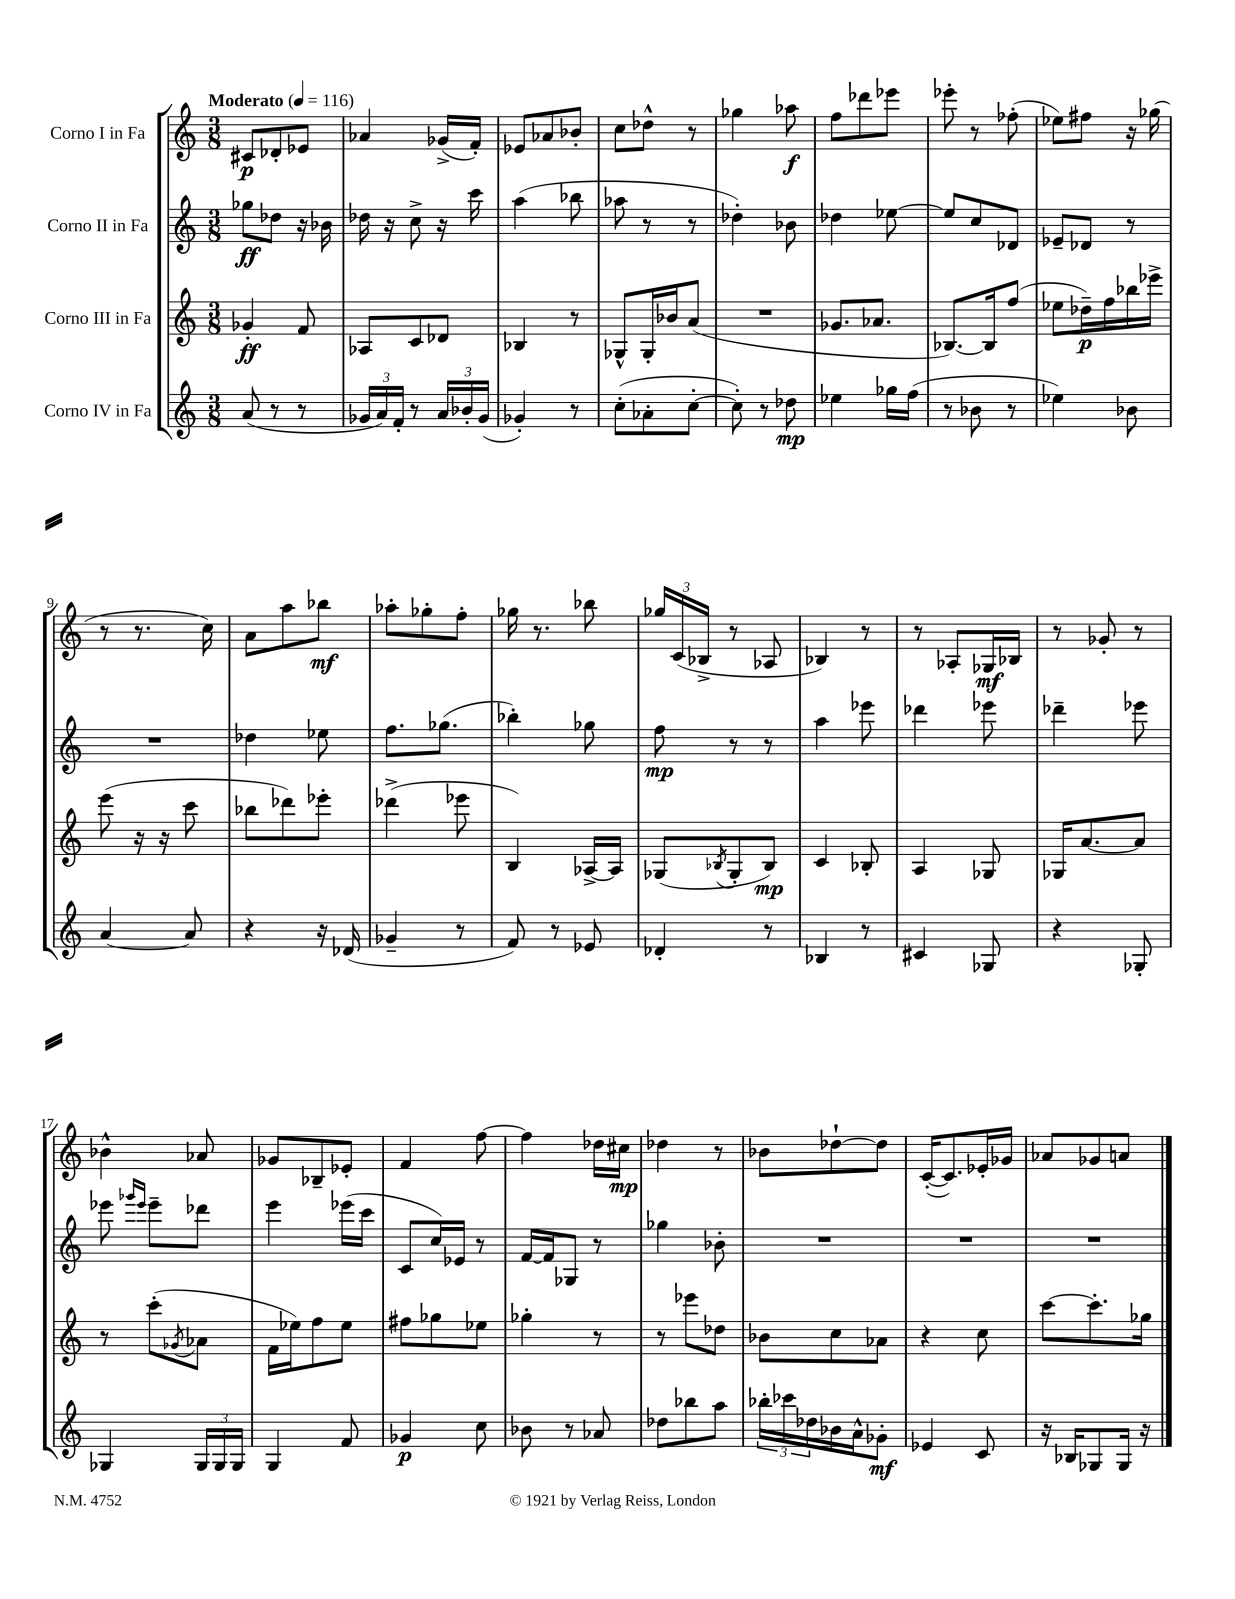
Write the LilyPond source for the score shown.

<<
\new StaffGroup <<
\new Staff = "s0" \with { instrumentName = "Corno I in Fa" } {
    \clef treble \key c \major \numericTimeSignature \time 3/8 \tempo "Moderato" 4 = 116
    cis'8\p des'8-. ees'8 |
    aes'4 ges'16->( f'16-.) |
    ees'8 aes'8 bes'8-. |
    c''8 des''8-^ r8 |
    ges''4 aes''8\f |
    f''8 des'''8 ees'''8 |
    ees'''8-. r8 fes''8-.( |
    ees''8) fis''8 r16 ges''16( |
    r8 r8. c''16) |
    a'8 a''8 bes''8\mf |
    aes''8-. ges''8-. f''8-. |
    ges''16 r8. bes''8 |
    \tuplet 3/2 { ges''16 c'16( bes16-> } r8 aes8 |
    bes4) r8 |
    r8 aes8-. ges16\mf bes16 |
    r8 ges'8-. r8 |
    bes'4-^ aes'8 |
    ges'8 bes8-- ees'8-. |
    f'4 f''8~ |
    f''4 des''16 cis''16\mp |
    des''4 r8 |
    bes'8 des''8~-! des''8 |
    c'16~-.( c'8.) ees'16-. ges'16 |
    aes'8 ges'8 a'8 \bar "|." |
}
\new Staff = "s1" \with { instrumentName = "Corno II in Fa" } {
    \clef treble \key c \major \numericTimeSignature \time 3/8
    ges''8\ff des''8 r16 bes'16 |
    des''16 r16 c''8-> r16 c'''16 |
    a''4( bes''8 |
    aes''8 r8 r8 |
    des''4-.) bes'8 |
    des''4 ees''8~ |
    ees''8 c''8 des'8 |
    ees'8-- des'8 r8 |
    R4. |
    des''4 ees''8 |
    f''8. ges''8.( |
    bes''4-.) ges''8 |
    f''8\mp r8 r8 |
    a''4 ees'''8 |
    des'''4 ees'''8 |
    des'''4-- ees'''8 |
    ees'''8 \grace { ges'''16 ees'''16 } ees'''8-- des'''8 |
    e'''4 ees'''16( c'''16 |
    c'8 c''16) ees'16 r8 |
    f'16~ f'16 ges8 r8 |
    ges''4 bes'8-. |
    R4. |
    R4. |
    R4. \bar "|." |
}
\new Staff = "s2" \with { instrumentName = "Corno III in Fa" } {
    \clef treble \key c \major \numericTimeSignature \time 3/8
    ges'4-.\ff f'8 |
    aes8 c'8 des'8 |
    bes4 r8 |
    ges8-^ ges16-. bes'16 a'8( |
    R4. |
    ges'8. aes'8. |
    bes8.~) bes16 f''8( |
    ees''8 des''16--\p) f''16 bes''16 ees'''16-> |
    e'''8( r16 r16 c'''8 |
    bes''8 des'''8) ees'''8-. |
    des'''4->( ees'''8 |
    b4) aes16~-> aes16 |
    ges8( \acciaccatura { bes8 } ges8-. bes8\mp) |
    c'4 bes8-. |
    a4 ges8 |
    ges16 a'8.~ a'8 |
    r8 c'''8-.( \acciaccatura { ges'8 } aes'8 |
    f'16 ees''16) f''8 ees''8 |
    fis''8 ges''8 ees''8 |
    ges''4-. r8 |
    r8 ees'''8 des''8 |
    bes'8 c''8 aes'8 |
    r4 c''8 |
    c'''8~ c'''8.-. ges''16 \bar "|." |
}
\new Staff = "s3" \with { instrumentName = "Corno IV in Fa" } {
    \clef treble \key c \major \numericTimeSignature \time 3/8
    a'8( r8 r8 |
    \tuplet 3/2 { ges'16 a'16) f'16-. } r8 \tuplet 3/2 { a'16 bes'16-. ges'16( } |
    ges'4-.) r8 |
    c''8-.( aes'8-. c''8~-. |
    c''8-.) r8 des''8\mp |
    ees''4 ges''16 f''16( |
    r8 bes'8 r8 |
    ees''4) bes'8 |
    a'4~ a'8 |
    r4 r16 des'16( |
    ges'4-- r8 |
    f'8) r8 ees'8 |
    des'4-. r8 |
    bes4 r8 |
    cis'4 ges8 |
    r4 ges8-. |
    ges4 \tuplet 3/2 { ges16 ges16 ges16 } |
    g4 f'8 |
    ges'4\p c''8 |
    bes'8 r8 aes'8 |
    des''8 bes''8 a''8 |
    \tuplet 3/2 { bes''16-. ces'''16 des''16 } bes'16 a'16-^ ges'8-.\mf |
    ees'4 c'8 |
    r16 bes16 ges8 ges16 r16 \bar "|." |
}
>>
>>
